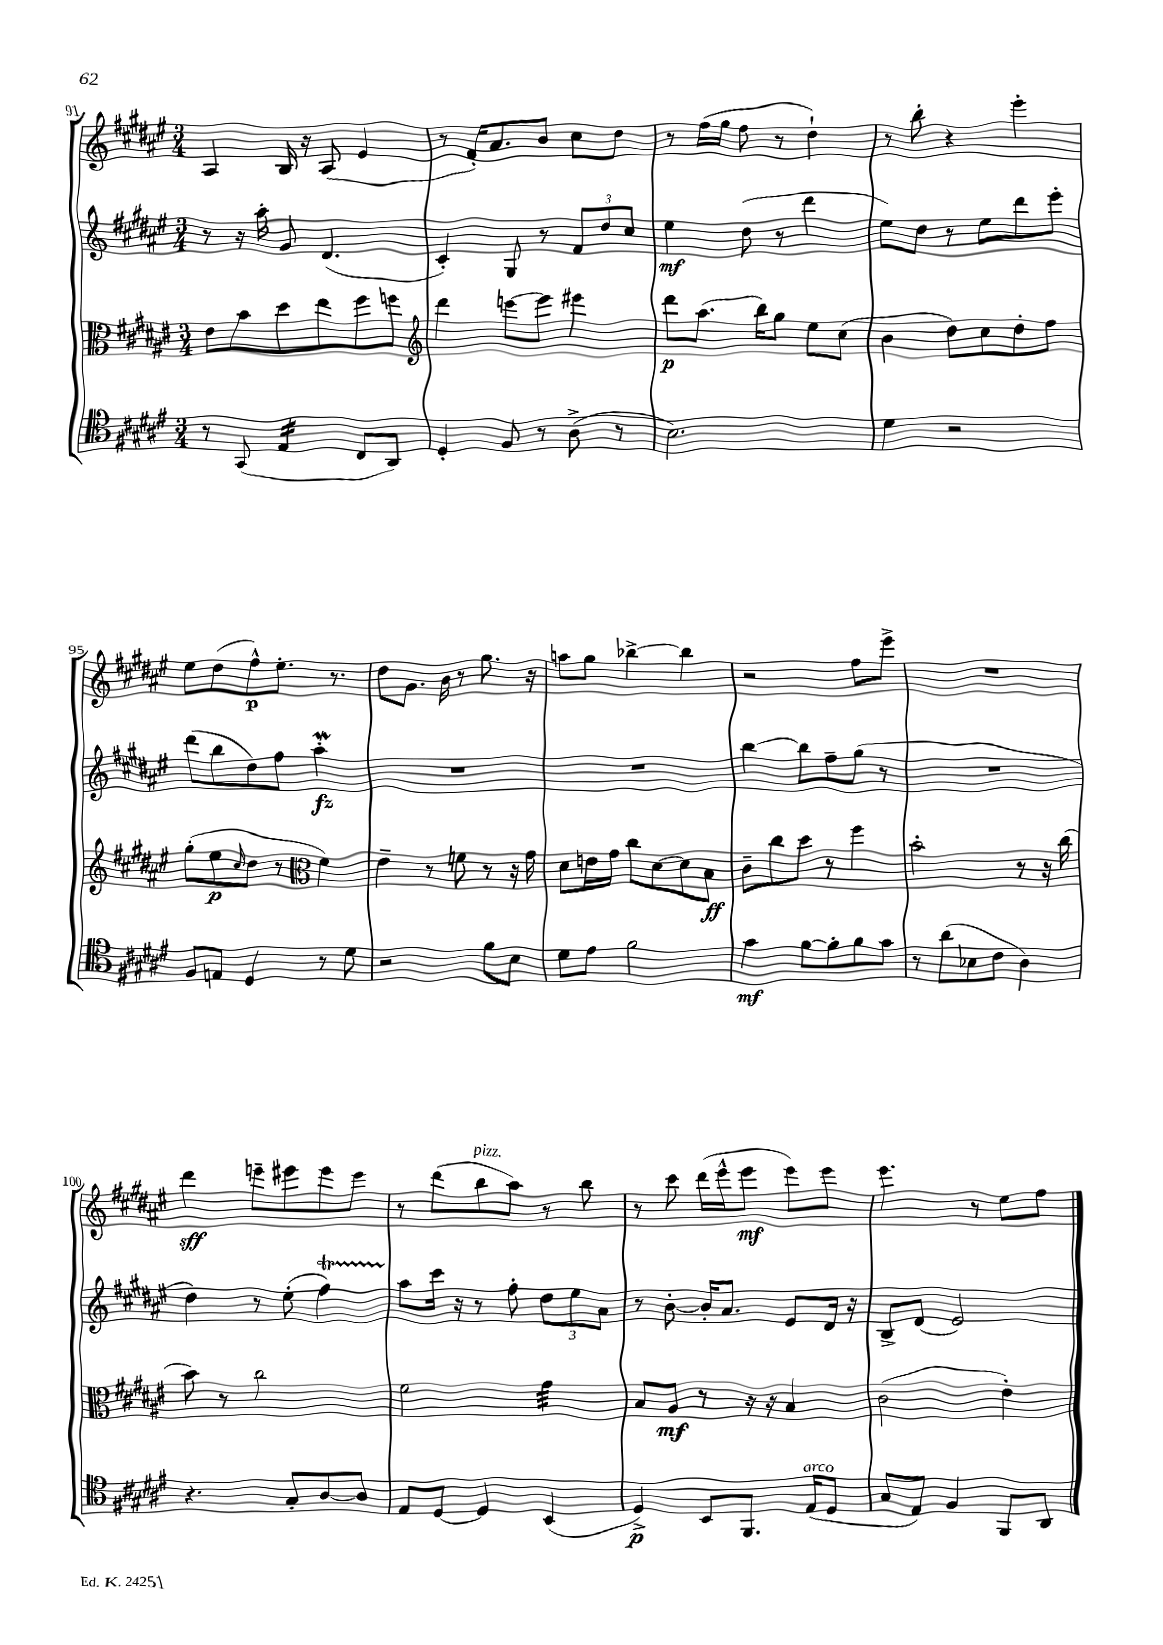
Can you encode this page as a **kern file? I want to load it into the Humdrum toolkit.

**kern	**dynam	**kern	**dynam	**kern	**dynam	**kern	**dynam
*part4	*part4	*part3	*part3	*part2	*part2	*part1	*part1
*staff4	*staff4	*staff3	*staff3	*staff2	*staff2	*staff1	*staff1
*clefC4	*	*clefC3	*	*clefG2	*	*clefG2	*
*k[f#c#g#d#a#e#]	*	*k[f#c#g#d#a#e#]	*	*k[f#c#g#d#a#e#]	*	*k[f#c#g#d#a#e#]	*
*M3/4	*	*M3/4	*	*M3/4	*	*M3/4	*
=91	=91	=91	=91	=91	=91	=91	=91
8r	.	8e#\L	.	8r	.	4A#/	.
(8GG#/	.	8b\	.	16r	.	.	.
.	.	.	.	16aa#'\	.	.	.
*tremolo	*	*	*	*	*	*	*
16E#/LL	.	8dd#\	.	8g#/	.	16B/	.
16E#/	.	.	.	.	.	16r	.
16E#/	.	8ee#\	.	(4.d#/	.	(8A#/	.
16E#/JJ	.	.	.	.	.	.	.
*Xtremolo	*	*	*	*	*	*	*
8C#/L	.	8ff#\	.	.	.	4e#/	.
8AA#/J)	.	8ffn\J	.	.	.	.	.
=92	=92	=92	=92	=92	=92	=92	=92
*	*	*clefG2	*	*	*	*	*
4D#'/	.	4ddd#\	.	4c#'/)	.	8r	.
.	.	.	.	.	.	16f#'/KL)	.
.	.	.	.	.	.	8.a#/	.
8F#/	.	[8eeen\L	.	8G#/	.	.	.
8r	.	8eee\J]	.	8r	.	8b/J	.
(8A#^\	.	4eee#X\	.	12f#/L	.	8cc#\L	.
.	.	.	.	12dd#/	.	.	.
8r	.	.	.	.	.	8dd#\J	.
.	.	.	.	12cc#/J	.	.	.
=93	=93	=93	=93	=93	=93	=93	=93
2.B\)	.	8ddd#\L	p	4ee#\	mf	8r	.
.	.	(8.aa#\J	.	.	.	(16ff#\LL	.
.	.	.	.	.	.	16gg#\JJ	.
.	.	.	.	(8dd#\	.	8ff#\	.
.	.	16bb\KL)	.	.	.	.	.
.	.	8gg#\J	.	8r	.	8r	.
.	.	8ee#\L	.	4ddd#\	.	4dd#`\)	.
.	.	(8cc#\J	.	.	.	.	.
=94	=94	=94	=94	=94	=94	=94	=94
4d#\	.	4b\	.	8ee#\L)	.	8r	.
.	.	.	.	8dd#\J	.	8bb'\	.
2r	.	8dd#\L)	.	8r	.	4r	.
.	.	8cc#\	.	8ee#\L	.	.	.
.	.	8dd#'\	.	8ddd#\	.	4eee#'\	.
.	.	8ff#\J	.	8eee#'\J	.	.	.
!!LO:LB:g=z
=95	=95	=95	=95	=95	=95	=95	=95
8F#/L	.	(8gg#'\L	.	(8ddd#\L	.	8ee#\L	.
8En/J	.	8ee#\	p	8bb\	.	(8dd#\	.
.	.	16qqcc#/	.	.	.	.	.
4D#/	.	8dd#\J	.	8dd#\)	.	8ff#^^\)	p
.	.	8r	.	8ff#\J	.	8.ee#'\J	.
*	*	*clefC3	*	*	*	*	*
8r	.	4f#\)	.	4aa#W'\	fz	.	.
.	.	.	.	.	.	8.r	.
8d#\	.	.	.	.	.	.	.
=96	=96	=96	=96	=96	=96	=96	=96
2r	.	4e#~\	.	2.r	.	8dd#\L	.
.	.	.	.	.	.	8.g#\J	.
.	.	8r	.	.	.	.	.
.	.	.	.	.	.	16b\	.
.	.	8fn\	.	.	.	8r	.
8f#\L	.	8r	.	.	.	8.gg#\	.
8B\J	.	16r	.	.	.	.	.
.	.	16g#\	.	.	.	16r	.
=97	=97	=97	=97	=97	=97	=97	=97
8d#\L	.	8d#\L	.	2.r	.	8aan\L	.
8e#\J	.	16en\L	.	.	.	8gg#\J	.
.	.	16g#\JJ	.	.	.	.	.
2f#\	.	8cc#\L	.	.	.	[4bb-X^\	.
.	.	[8d#\	.	.	.	.	.
.	.	8d#\]	.	.	.	4bb-\]	.
.	.	8B\J	ff	.	.	.	.
=98	=98	=98	=98	=98	=98	=98	=98
4g#\	mf	8c#~\L	.	[4bb\	.	2r	.
.	.	8cc#\	.	.	.	.	.
[8f#\L	.	8dd#\J	.	8bb\L]	.	.	.
8f#'\]	.	8r	.	8ff#~\	.	.	.
8f#\	.	4ff#\	.	(8gg#\J	.	8ff#\L	.
8g#\J	.	.	.	8r	.	8eee#^\J	.
=99	=99	=99	=99	=99	=99	=99	=99
8r	.	2b'\	.	2.r	.	2.r	.
(8a#\L	.	.	.	.	.	.	.
8B-X\	.	.	.	.	.	.	.
8c#\J	.	.	.	.	.	.	.
4A#\)	.	8r	.	.	.	.	.
.	.	16r	.	.	.	.	.
.	.	(16cc#\	.	.	.	.	.
!!LO:LB:g=z
=100	=100	=100	=100	=100	=100	=100	=100
4.r	.	8b\)	.	4dd#\)	.	4ddd#\	sff
.	.	8r	.	.	.	.	.
.	.	2cc#\	.	8r	.	8eeen~\L	.
8G#'/L	.	.	.	(8ee#'\	.	8eee#X\	.
[8A#/	.	.	.	4ff#T\)	.	8eee#\	.
8A#/J]	.	.	.	.	.	8eee#\J	.
=101	=101	=101	=101	=101	=101	=101	=101
8E#/L	.	2f#\	.	8aa#\L	.	8r	.
[8D#/J	.	.	.	16ccc#\Jk	.	(8ddd#\L	.
.	.	.	.	16r	.	.	.
!	!	!	!	!	!	!LO:TX:a:i:t=pizz.	!
4D#/]	.	.	.	8r	.	8bb\	.
.	.	.	.	8ff#'\	.	8aa#\J)	.
*	*	*tremolo	*	*	*	*	*
(4BB/	.	32g#\LLL	.	12dd#\L	.	8r	.
.	.	32g#\	.	.	.	.	.
.	.	32g#\	.	.	.	.	.
.	.	.	.	12ee#\	.	.	.
.	.	32g#\	.	.	.	.	.
.	.	32g#\	.	.	.	8bb\	.
.	.	32g#\	.	.	.	.	.
.	.	.	.	12a#\J	.	.	.
.	.	32g#\	.	.	.	.	.
.	.	32g#\JJJ	.	.	.	.	.
*	*	*Xtremolo	*	*	*	*	*
=102	=102	=102	=102	=102	=102	=102	=102
4D#^/)	p	8B/L	.	8r	.	8r	.
.	.	8A#/J	mf	[8b'\	.	8ccc#\	.
8BB/L	.	8r	.	16b'/KL]	.	(16ddd#\LL	.
.	.	.	.	8.a#/J	.	16eee#^^\J	.
8.FF#/J	.	16r	.	.	.	8eee#\J	mf
.	.	16r	.	.	.	.	.
.	.	4B/	.	8e#/L	.	8eee#\L)	.
!LO:TX:a:i:t=arco	!	!	!	!	!	!	!
(16E#/KL	.	.	.	.	.	.	.
8D#/J	.	.	.	16d#/Jk	.	8eee#\J	.
.	.	.	.	16r	.	.	.
=103	=103	=103	=103	=103	=103	=103	=103
8G#/L	.	(2c#\	.	8B^/L	.	4.eee#\	.
8E#/J)	.	.	.	(8d#/J	.	.	.
4F#/	.	.	.	2e#/)	.	.	.
.	.	.	.	.	.	8r	.
8FF#/L	.	4e#'\)	.	.	.	8ee#\L	.
8AA#/J	.	.	.	.	.	8ff#\J	.
==	==	==	==	==	==	==	==
*-	*-	*-	*-	*-	*-	*-	*-
